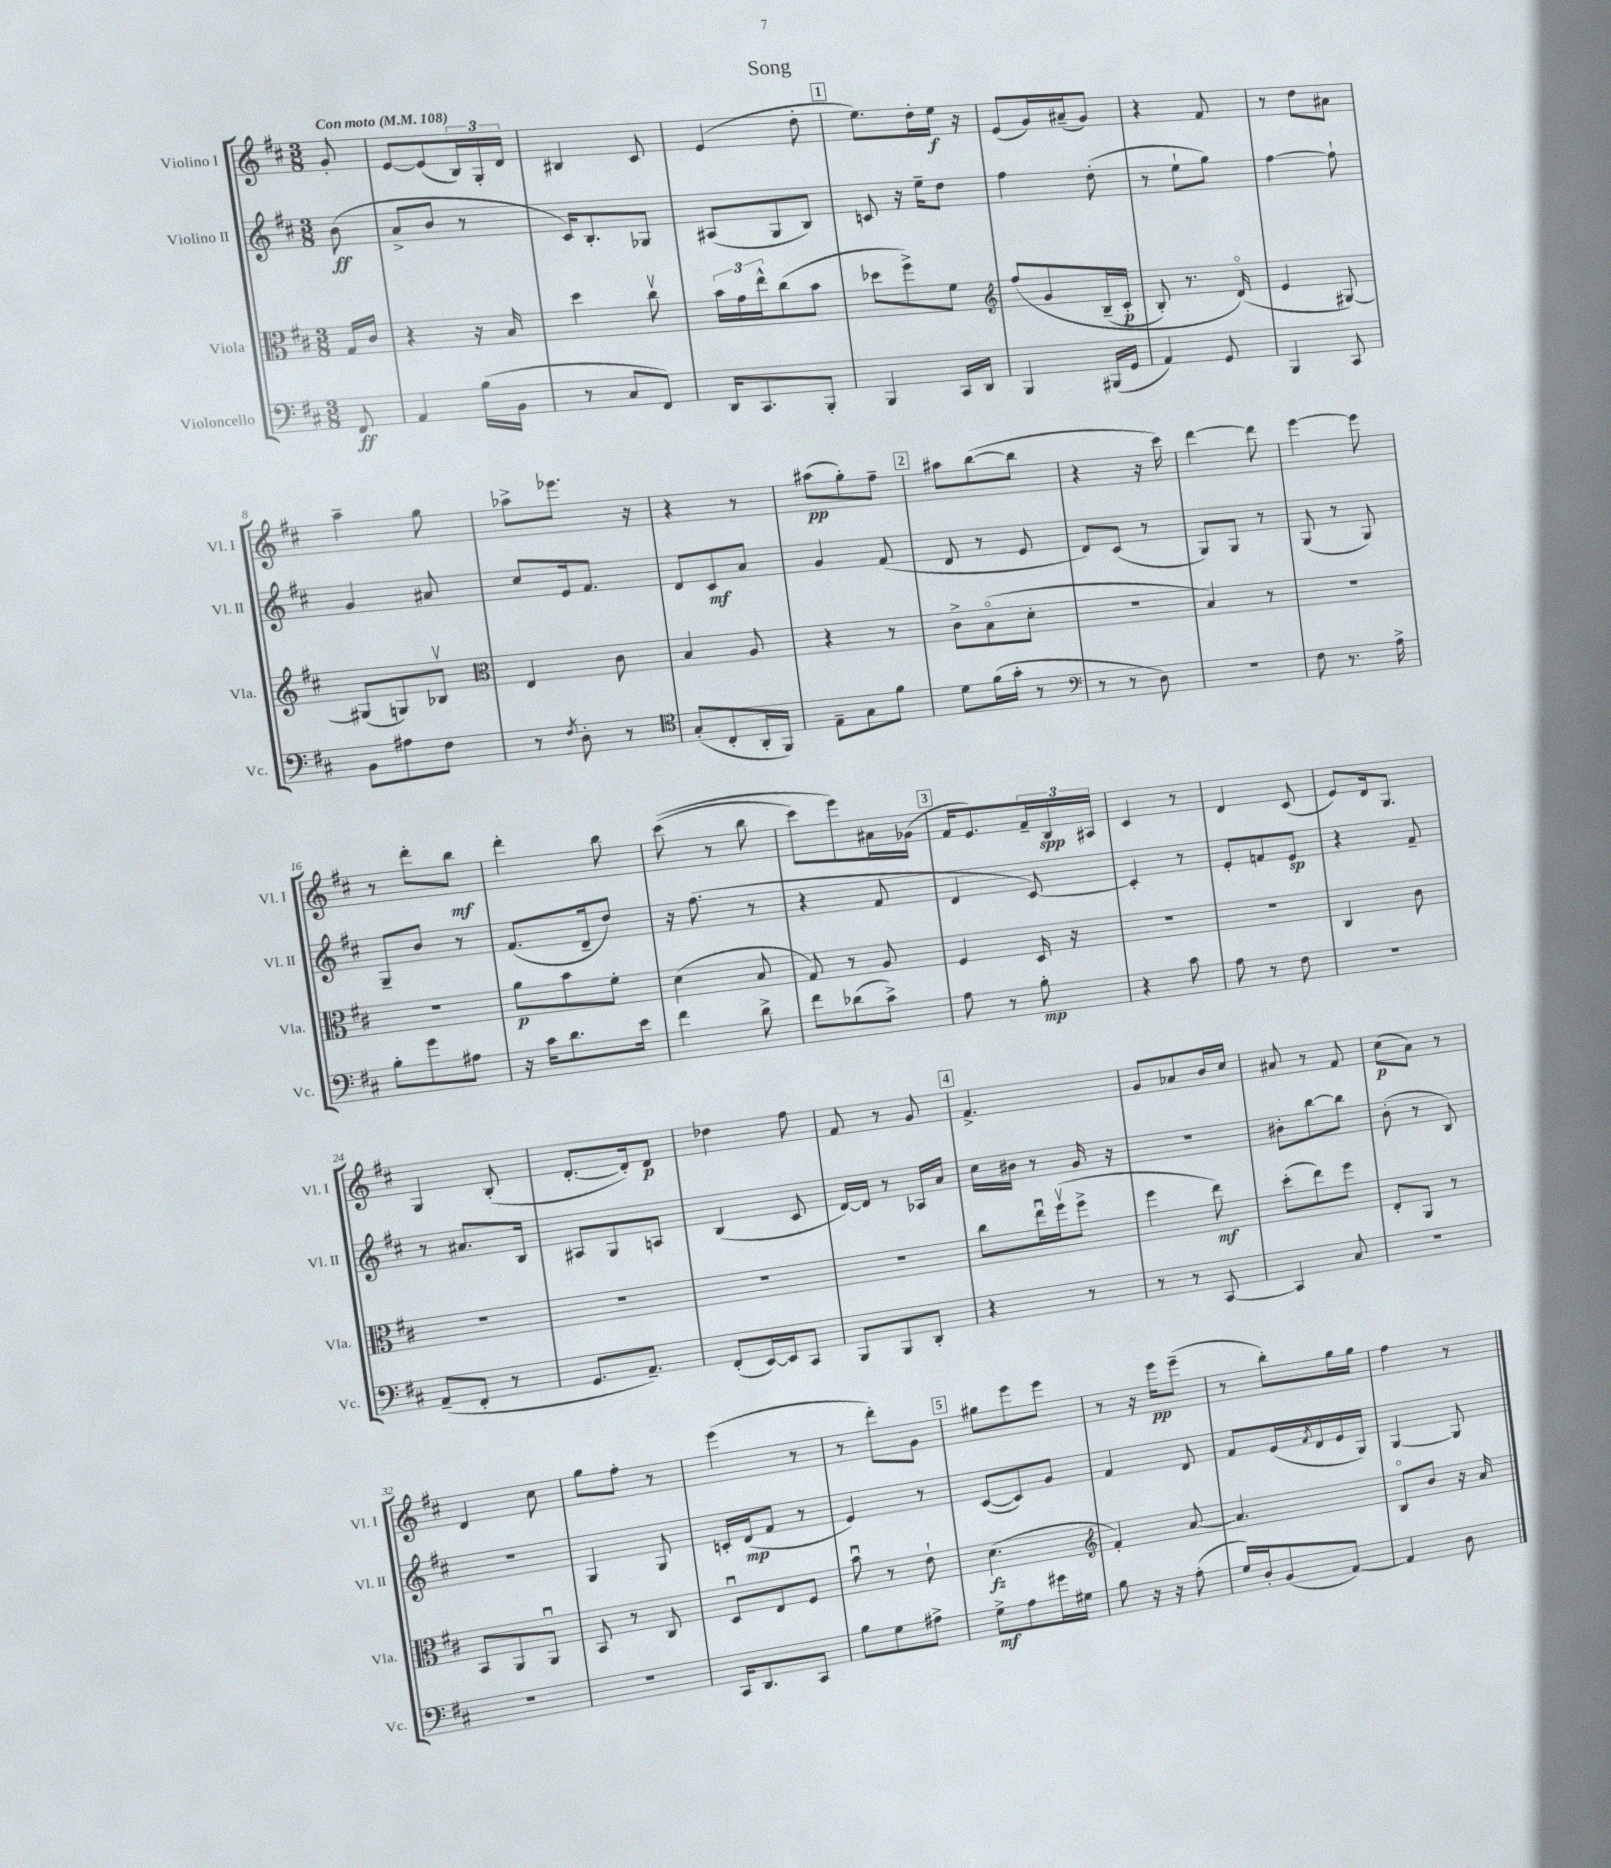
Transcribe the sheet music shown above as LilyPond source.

\header { title = "Song" }
<<
\new StaffGroup <<
\new Staff = "s0" \with { instrumentName = "Violino I" shortInstrumentName = "Vl. I" } {
    \clef treble \key d \major \numericTimeSignature \time 3/8 \partial 8 \tempo "Con moto" 4 = 108
    g'8-. |
    e'8~ e'8( \tuplet 3/2 { b16) g16-. d'16 } |
    bis4 cis'8 |
    e'4( d''8-. |
    \mark \markup { \box "1" } e''8.) d''16-. e''16\f r16 |
    e'8( g'16) ais'16--( g'8) |
    r4 fis'8 |
    r8 d''8 ais'8 |
    a''4-- g''8 |
    aes''8-> ees'''8. r16 |
    r4 r8 |
    ais''8\pp( g''8-.) fis''8-- |
    \mark \markup { \box "2" } ais''8 b''8~( b''8 |
    r4 r16 cis'''16) |
    d'''4~ d'''8 |
    e'''4~ e'''8 |
    r8 d'''8-. b''8\mf |
    d'''4-. b''8 |
    cis'''8(\( r8 b''8 |
    cis'''8) e'''8\) ais'16 ges'16( |
    \mark \markup { \box "3" } fis'16 e'8.) \tuplet 3/2 { fis'16-- b16\spp ais16 } |
    cis'4 r8 |
    d'4 cis'8( |
    e'8) d'16 g8. |
    g4 b8-.( |
    d'8.~-. d'16-.) d'8\p |
    des''4 fis''8 |
    fis'8 r8 g'8 |
    \mark \markup { \box "4" } fis'4.-> |
    g'8 aes'8 b'16 cis''16 |
    ais'8 r8 fis'8 |
    cis''8\p( a'8) r8 |
    d'4 cis''8 |
    g''8 fis''8-. r8 |
    e'''4( r8 |
    r8 d'''8-.) g'8 |
    \mark \markup { \box "5" } gis''8 e'''8 e'''8 |
    r8 r16 e'''16\pp e'''8--( |
    r8 b''8-.) g''16 g''16 |
    fis''4 r8 \bar "|." |
}
\new Staff = "s1" \with { instrumentName = "Violino II" shortInstrumentName = "Vl. II" } {
    \clef treble \key d \major \numericTimeSignature \time 3/8 \partial 8
    b'8\ff( |
    a'8-> b'8 r8 |
    cis'16) b8.-. ges8 |
    ais8( g8 b8) |
    \mark \markup { \box "1" } c'8 r16 e''16-- d''8 |
    fis''4 d''8-.( |
    r8 e''8-! g''8) |
    fis''4~ fis''8-! |
    g'4 ais'8 |
    cis''8 e'16 fis'8. |
    d'8 cis'8\mf a'8 |
    g'4 fis'8( |
    \mark \markup { \box "2" } d'8 r8 e'8 |
    d'8) cis'8( r8 |
    g8) g8 r8 |
    g8( r8 g8) |
    g8-- b'8 r8 |
    fis'8.( d'16-- d''8) |
    r16 fis''8.( r8 |
    r4 fis'8 |
    \mark \markup { \box "3" } d'4 cis'8~) |
    cis'4-. r8 |
    e'8-. f'8 e'8\sp |
    r4 fis'8-- |
    r8 ais'8. b16 |
    ais8 g8 a8 |
    b4( cis'8 |
    d'16~) d'16 r8 aes16 a'16 |
    \mark \markup { \box "4" } cis''16 bis'16 r8 g'16 r16 |
    r4. |
    bis'8-. b''8~ b''8 |
    b'8-.( r8 b8) |
    R4. |
    g4 g8 |
    c'16-. d'16\mp( fis'8 r8 |
    e'4) r8 |
    \mark \markup { \box "5" } cis'8~( cis'8) g'8 |
    fis'4 d'8 |
    fis'8 e'16( \acciaccatura { fis'8 } d'16 e'16 g16) |
    g4~ g8 \bar "|." |
}
\new Staff = "s2" \with { instrumentName = "Viola" shortInstrumentName = "Vla." } {
    \clef alto \key d \major \numericTimeSignature \time 3/8 \partial 8
    g16 cis'16 |
    r4 r16 b16 |
    d''4 cis''8\upbow |
    \tuplet 3/2 { b'16 g'16 e''16-^ } cis''8( b'8 |
    \mark \markup { \box "1" } des''8 fis''8->) fis'8 |
    \clef treble fis''8\( g'8 b16--( cis'16-.\p |
    b8-.) r8. d'16\flageolet(\) |
    e'4 gis8~) |
    gis8( g8) bes8\upbow |
    \clef alto e4 cis'8 |
    b4 a8 |
    r4 r8 |
    \mark \markup { \box "2" } cis'8-> b8\flageolet( d'8-. |
    R4. |
    b4) r8 |
    R4. |
    R4. |
    a'8\p b'8 fis'8-. |
    d'4( b8 |
    g8) r8 a8 |
    \mark \markup { \box "3" } fis4 d16 r16 |
    R4. |
    R4. |
    cis4 cis'8 |
    R4. |
    R4. |
    R4. |
    R4. |
    \mark \markup { \box "4" } cis''8 e''16\downbow fis''16\upbow( fis''8-> |
    fis''4 e''8\mf) |
    d''8-.( e''8) fis''8 |
    e8-. a,8 r8 |
    b,8 a,8 a,8\downbow |
    b,8 r8 cis8 |
    d8\downbow e8 fis8 |
    b'8\downbow r8 e'8-! |
    \mark \markup { \box "5" } d'4.\fz( |
    \clef treble fis'4-.) a'8~ |
    a'4. |
    b8\flageolet b'8 r16 a'16 \bar "|." |
}
\new Staff = "s3" \with { instrumentName = "Violoncello" shortInstrumentName = "Vc." } {
    \clef bass \key d \major \numericTimeSignature \time 3/8 \partial 8
    fis,8\ff |
    a,4 b16( b,16 |
    r8 cis8 fis,8) |
    d,16 cis,8. b,,8-. |
    \mark \markup { \box "1" } b,,4 cis,16 d,16 |
    b,,4 bis,,16( g,16 |
    a,4) g,8 |
    b,,4 cis,8 |
    b,8 ais8 fis8 |
    r8 \acciaccatura { fis8 } d8-. r8 |
    \clef tenor g8-.( cis8-. a,16-. fis,16) |
    e8-- g8 fis'8 |
    \mark \markup { \box "2" } d'8 fis'16( g'16-. r8 |
    \clef bass r8 r8 d8) |
    R4. |
    fis8 r8. a16-> |
    b8-. g'8 ais8 |
    r16 cis'16 d'8. e'16 |
    fis'4 d'8-> |
    fis'8 des'8( cis'8->) |
    \mark \markup { \box "3" } a8 r8 b8-.\mp |
    r4 cis'8 |
    a8 r8 fis8 |
    r4. |
    a,8--( fis,8-. r8 |
    g,8. a,8.--) |
    fis,8-.( e,16~) e,16 cis,8 |
    b,,8 b,,8 d,8-. |
    \mark \markup { \box "4" } r4 r8 |
    r8 r8 cis,8~ |
    cis,4 cis8 |
    R4. |
    R4. |
    R4. |
    cis,16 d,8. cis,8 |
    b8 g8 ais8-> |
    \mark \markup { \box "5" } g8->\mf a8 gis'16 gis16 |
    b8 r16 r16 a8-.( |
    g16) d16-. b,8( a,8~) |
    a,4 d8 \bar "|." |
}
>>
>>
